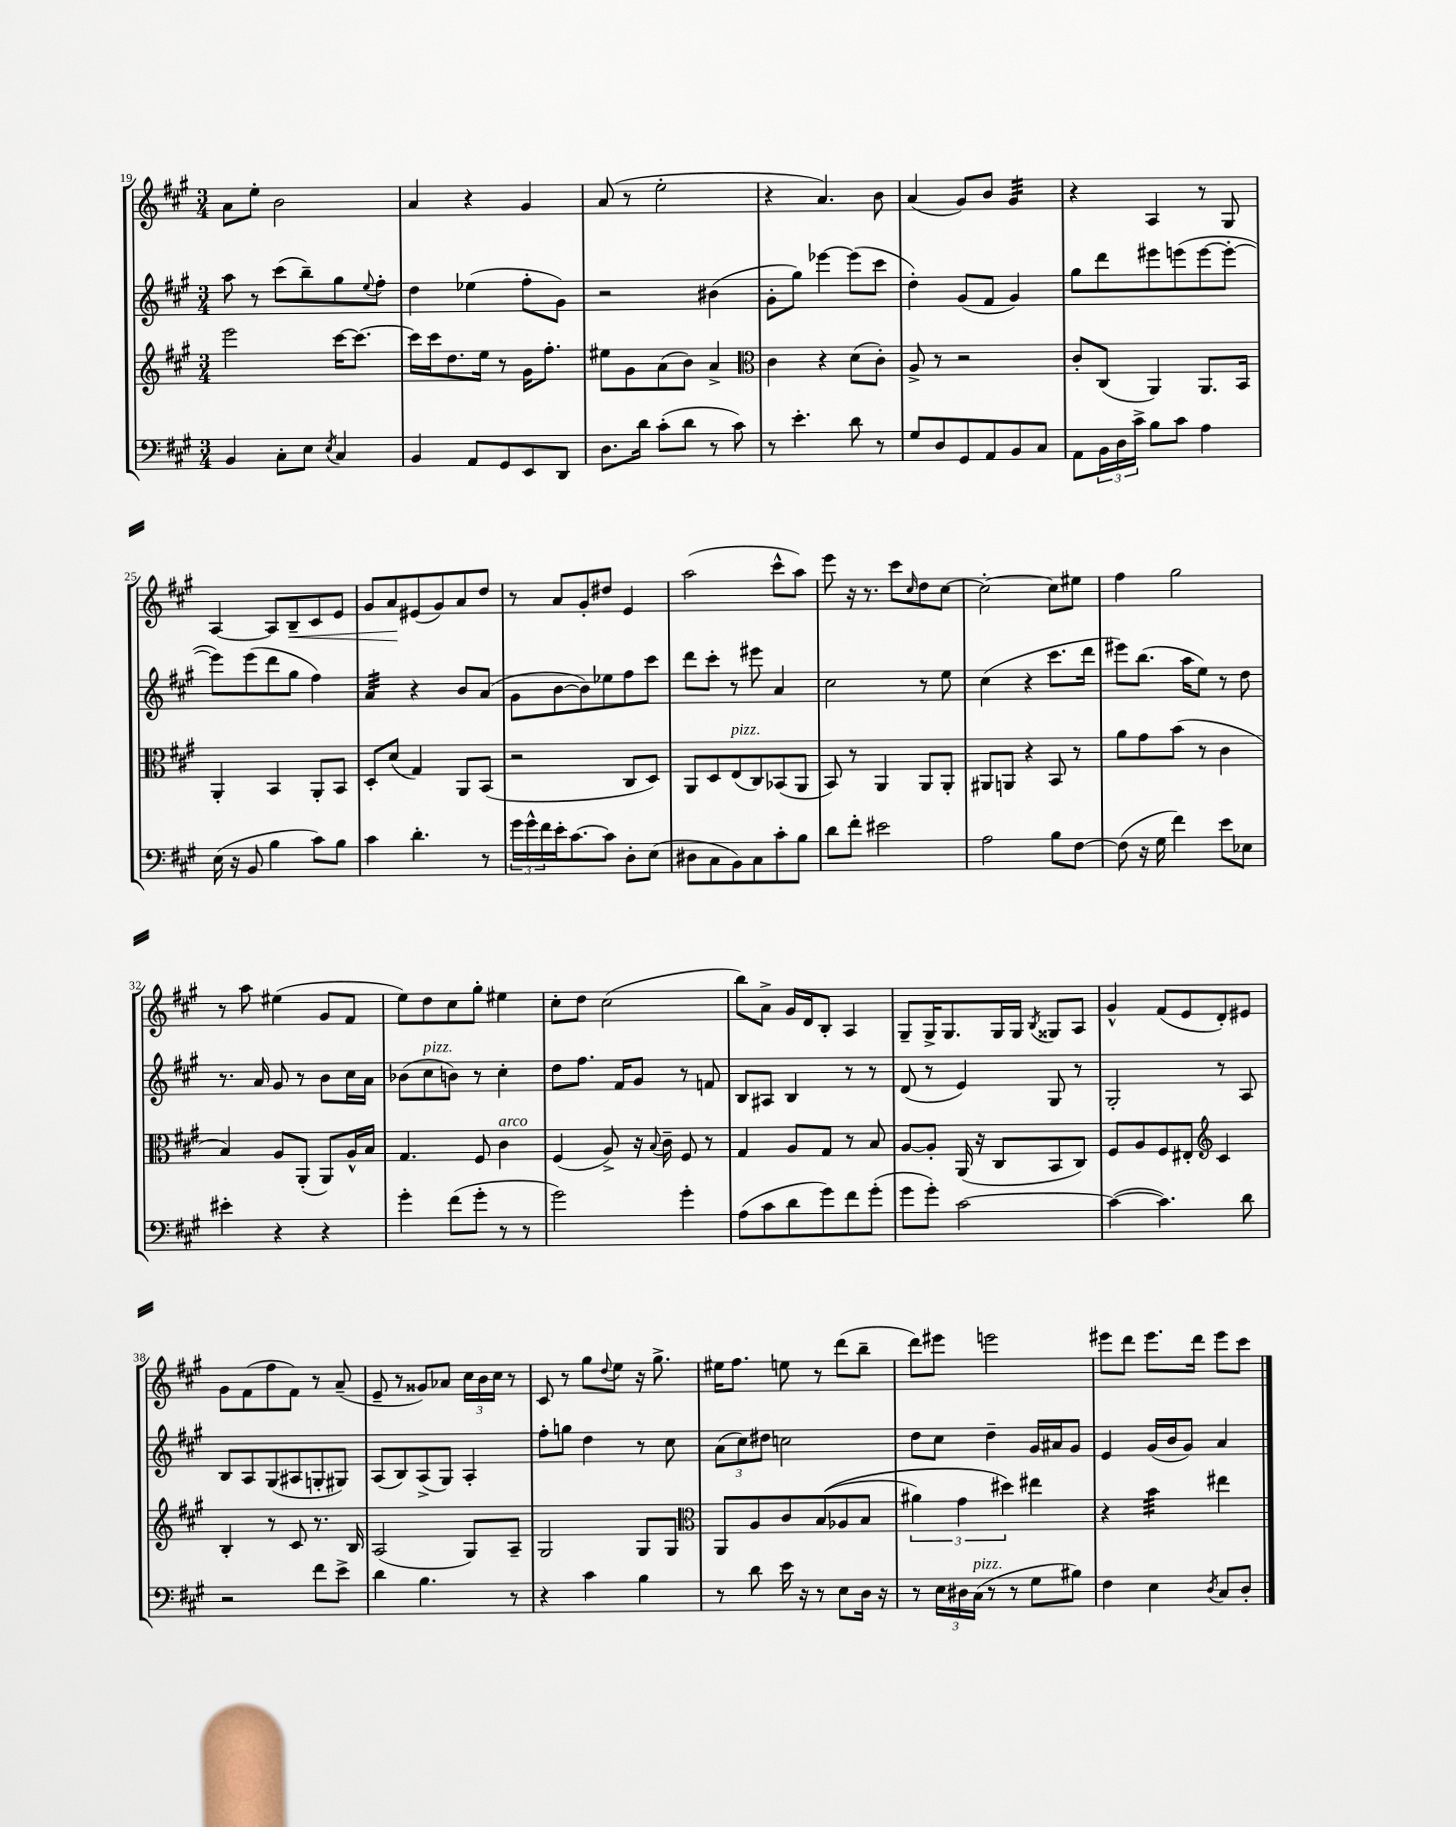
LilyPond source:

<<
\new StaffGroup <<
\new Staff = "s0" {
    \clef treble \key a \major \numericTimeSignature \time 3/4
    a'8 e''8-. b'2 |
    a'4 r4 gis'4 |
    a'8( r8 e''2-. |
    r4 a'4.) b'8 |
    a'4( gis'8) b'8 gis'4:32 |
    r4 a4 r8 gis8 |
    a4~ a8 b8--\< cis'8 e'8 |
    gis'8 a'8\! eis'8( gis'8) a'8 d''8 |
    r8 a'8 gis'8-. dis''8 e'4 |
    a''2( cis'''8-^ a''8) |
    e'''8 r16 r8. cis'''8 \grace { cis''16 } d''8 cis''8~ |
    cis''2~-. cis''8 eis''8 |
    fis''4 gis''2 |
    r8 a''8 eis''4( gis'8 fis'8 |
    e''8) d''8 cis''8 gis''8-. eis''4 |
    cis''8-. d''8 cis''2( |
    b''8) a'8-> gis'16 d'16 b8-. a4 |
    gis8-- gis16-> gis8. gis16 gis16 \acciaccatura { b8 } gisis8 a8 |
    gis'4-^ fis'8( e'8 d'8-.) eis'8 |
    gis'8 fis'8( fis''8 fis'8) r8 a'8--( |
    e'8-- r8 gisis'8) aes'8 \tuplet 3/2 { cis''16 b'16 cis''16 } r8 |
    cis'8 r8 gis''8 \appoggiatura { d''8 } e''8 r16 gis''8.-> |
    eis''16 fis''8. e''8 r8 d'''8( b''8-- |
    d'''8) eis'''8 e'''2 |
    eis'''8 d'''8 eis'''8. d'''16 eis'''8 cis'''8 \bar "|." |
}
\new Staff = "s1" {
    \clef treble \key a \major \numericTimeSignature \time 3/4
    a''8 r8 cis'''8( b''8--) gis''8 \appoggiatura { e''8 } fis''8-. |
    d''4 ees''4( fis''8-. gis'8) |
    r2 bis'4( |
    gis'8-. gis''8) ees'''4~ ees'''8( cis'''8 |
    d''4-.) gis'8( fis'8 gis'4) |
    gis''8 d'''8 eis'''8 e'''8( e'''8~ e'''8~-. |
    e'''8) e'''8( d'''8 gis''8 fis''4) |
    a'4:32 r4 b'8 a'8( |
    gis'8 b'8~ b'8) ees''8 fis''8 cis'''8 |
    d'''8 cis'''8-. r8 eis'''8 a'4 |
    cis''2 r8 e''8 |
    cis''4( r4 cis'''8. d'''16 |
    eis'''8) b''8.( a''16 e''8) r8 d''8 |
    r8. a'16 gis'8 r8 b'8 cis''16 a'16 |
    bes'8( cis''8^\markup { \italic "pizz." } b'8) r8 cis''4-. |
    d''8 fis''8. fis'16 gis'8 r8 f'8 |
    b8 ais8 b4 r8 r8 |
    d'8( r8 e'4) gis8 r8 |
    gis2-. r8 a8 |
    b8 a8 gis8( ais8 g8-. gis8) |
    a8( b8) a8->( gis8) a4-. |
    fis''8-. g''8 d''4 r8 cis''8 |
    \tuplet 3/2 { a'8( cis''8) dis''8 } c''2 |
    d''8 cis''8 d''4-- gis'16 ais'16 gis'8 |
    e'4 gis'16( b'16 gis'8) a'4 \bar "|." |
}
\new Staff = "s2" {
    \clef treble \key a \major \numericTimeSignature \time 3/4
    e'''2 cis'''16~ cis'''8.~ |
    cis'''16 cis'''16 d''8. e''16 r8 gis'16 fis''8.-. |
    eis''8 gis'8 a'8( b'8) a'4-> |
    \clef alto cis'4 r4 d'8( cis'8-.) |
    a8-> r8 r2 |
    cis'8-. cis8( a,4) a,8. b,16 |
    a,4-. b,4 a,8-. b,8 |
    d8-. d'8( gis4) a,8 b,8( |
    r2 cis8 d8) |
    a,8 d8 e8^\markup { \italic "pizz." }( cis8) bes,8( a,8 |
    b,8) r8 a,4 a,8 a,8-. |
    ais,8 a,8 r4 b,8 r8 |
    a'8 gis'8 b'8( r8 cis'4 |
    b4) a8 a,8-.( a,8) a16-^ b16 |
    gis4. fis8 cis'4^\markup { \italic "arco" } |
    fis4( a8->) r16 \appoggiatura { b8 } cis'16-- fis8 r8 |
    gis4 a8 gis8 r8 b8 |
    a8~ a8-. a,16( r16 cis8 b,8 cis8) |
    fis8 a8 fis8 eis8-. \clef treble cis'4 |
    b4-. r8 cis'8 r8. b16 |
    a2( gis8) a8-- |
    gis2 gis8 gis8 |
    \clef alto a,8 a8 cis'8 b8(\( aes8 b8 |
    \tuplet 3/2 { ais'4) gis'4 dis''4\) } eis''4 |
    r4 b'4:32 eis''4 \bar "|." |
}
\new Staff = "s3" {
    \clef bass \key a \major \numericTimeSignature \time 3/4
    b,4 cis8-. e8 \acciaccatura { e8 } cis4 |
    b,4 a,8 gis,8 e,8 d,8 |
    d8. d'16 cis'8-.( d'8 r8 cis'8) |
    r8 e'4.-. d'8 r8 |
    gis8 d8 gis,8 a,8 b,8 cis8 |
    a,8 \tuplet 3/2 { b,16 d16 cis'16-> } b8 cis'8 a4 |
    e16( r16 b,8 b4 cis'8) b8 |
    cis'4 d'4.-. r8 |
    \tuplet 3/2 { gis'16 gis'16-^ fis'16 } e'16-. cis'8.~ cis'8 d8-. e8( |
    dis8 cis8 b,8) cis8 cis'8-. b8 |
    d'8 fis'8-. eis'2 |
    a2 b8 fis8~ |
    fis8( r16 gis16 fis'4) e'8 ees8 |
    eis'4-. r4 r4 |
    gis'4-. fis'8( gis'8-. r8 r8 |
    gis'2) gis'4-. |
    a8( cis'8 d'8 gis'8) fis'8 gis'8-.( |
    gis'8 gis'8-.) cis'2~ |
    cis'4~( cis'4.) d'8 |
    r2 fis'8 e'8-> |
    d'4 b4. r8 |
    r4 cis'4 b4 |
    r8 d'8 e'16 r16 r8 e8 d16 r16 |
    r8 \tuplet 3/2 { e16 dis16 cis16^\markup { \italic "pizz." }( } r8 r8 gis8 bis8) |
    fis4 e4 \acciaccatura { d8 } cis8 d8-. \bar "|." |
}
>>
>>
\layout { \context { \Score currentBarNumber = #19 } }
